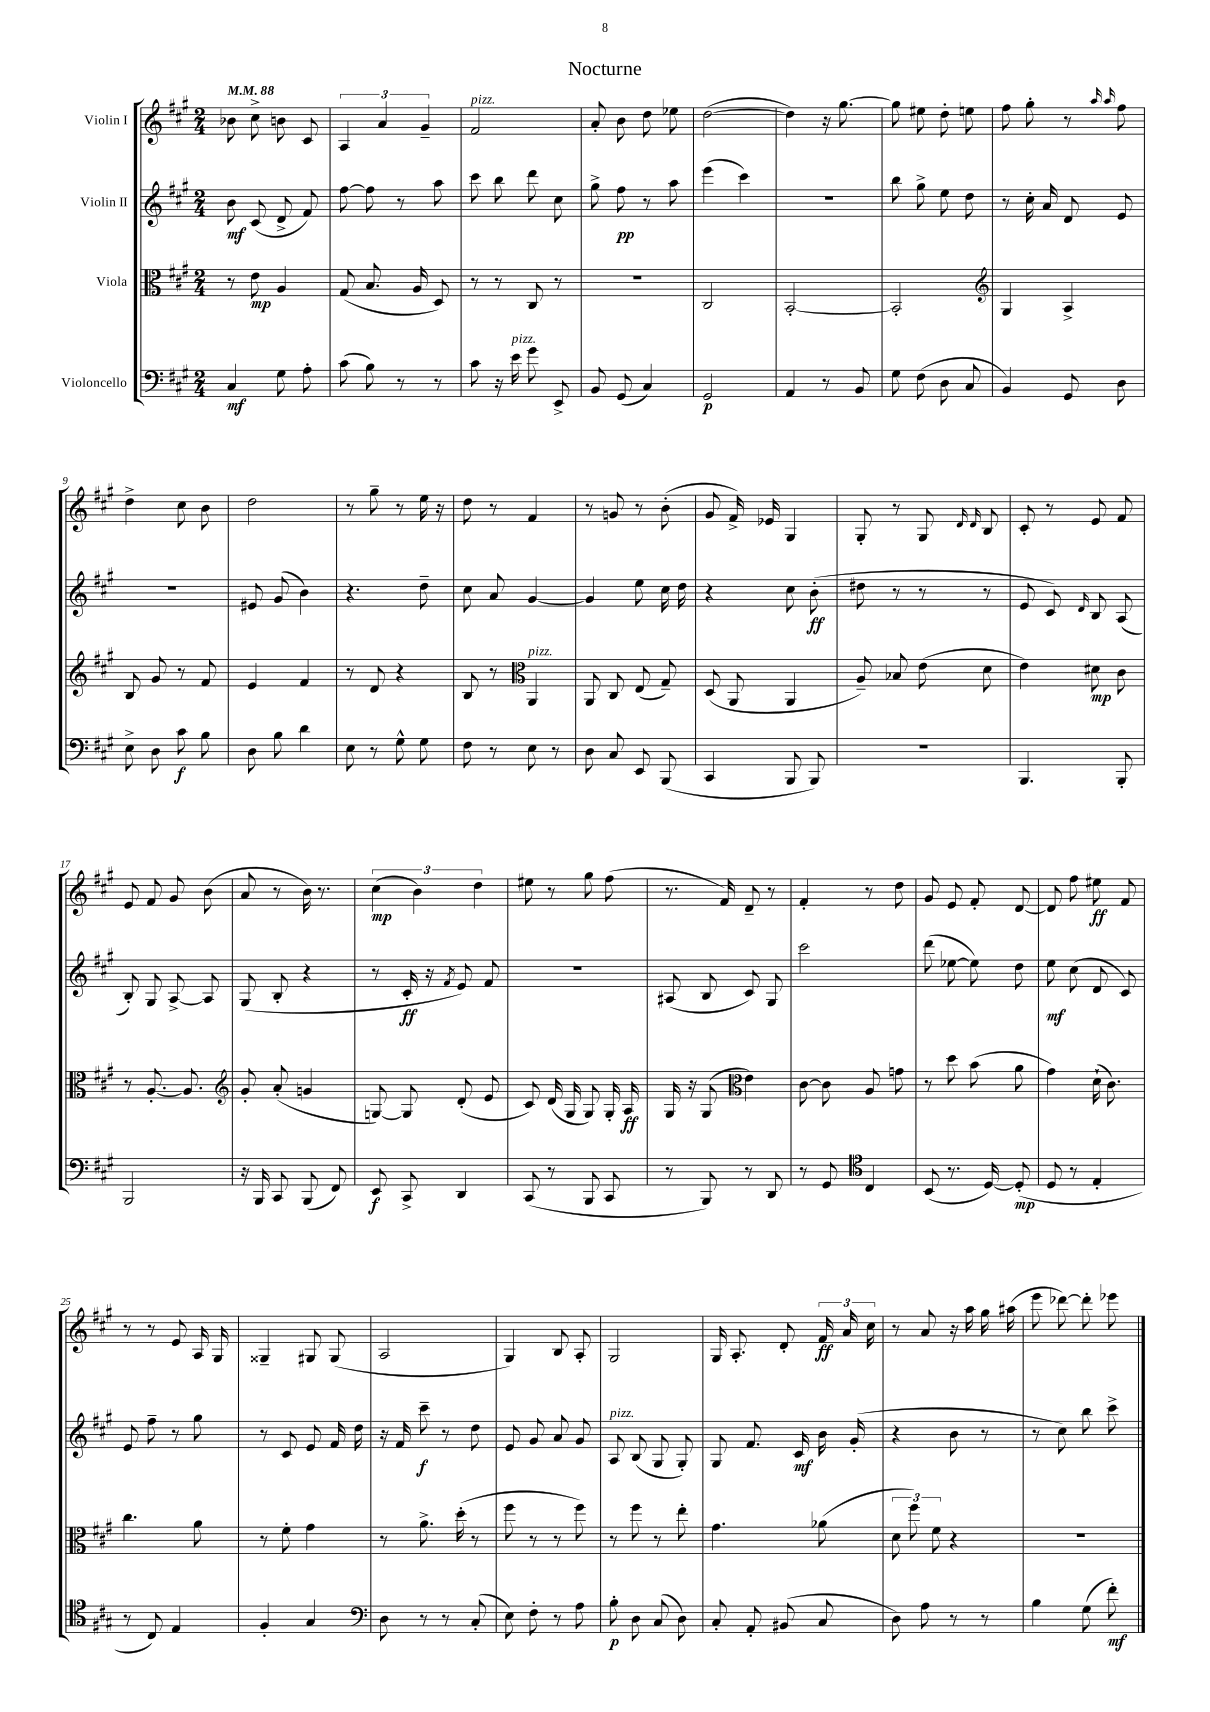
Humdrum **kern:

**kern	**dynam	**kern	**dynam	**kern	**dynam	**kern	**dynam
*part4	*part4	*part3	*part3	*part2	*part2	*part1	*part1
*staff4	*staff4	*staff3	*staff3	*staff2	*staff2	*staff1	*staff1
*I"Violoncello	*	*I"Viola	*	*I"Violin II	*	*I"Violin I	*
*clefF4	*	*clefC3	*	*clefG2	*	*clefG2	*
*k[f#c#g#]	*	*k[f#c#g#]	*	*k[f#c#g#]	*	*k[f#c#g#]	*
*M2/4	*	*M2/4	*	*M2/4	*	*M2/4	*
*MM88	*	*MM88	*	*MM88	*	*MM88	*
=1	=1	=1	=1	=1	=1	=1	=1
4C#/	mf	8r	.	8b\	mf	8b-X\	.
.	.	8e\	mp	(8c#/	.	8cc#^\	.
8G#\	.	4A/	.	8d^/	.	8bn\	.
8A'\	.	.	.	8f#/)	.	8c#/	.
=2	=2	=2	=2	=2	=2	=2	=2
(8c#\	.	(8G#/	.	[8ff#\	.	6A/	.
8B\)	.	8.B/	.	8ff#\]	.	.	.
.	.	.	.	.	.	6a/	.
8r	.	.	.	8r	.	.	.
.	.	16A/	.	.	.	.	.
.	.	.	.	.	.	6g#~/	.
8r	.	8D/)	.	8aa\	.	.	.
=3	=3	=3	=3	=3	=3	=3	=3
!	!	!	!	!	!	!LO:TX:a:i:t=pizz.	!
8c#\	.	8r	.	8ccc#\	.	2f#/	.
16r	.	8r	.	8bb\	.	.	.
!LO:TX:a:i:t=pizz.	!	!	!	!	!	!	!
16e\	.	.	.	.	.	.	.
8g#\	.	8C#/	.	8ddd\	.	.	.
8EE^/	.	8r	.	8cc#\	.	.	.
=4	=4	=4	=4	=4	=4	=4	=4
8BB/	.	2r	.	8gg#^\	.	8a'/	.
(8GG#/	.	.	.	8ff#\	pp	8b\	.
4C#/)	.	.	.	8r	.	8dd\	.
.	.	.	.	8aa\	.	8ee-X\	.
=5	=5	=5	=5	=5	=5	=5	=5
2GG#/	p	2C#/	.	(4eee\	.	([2dd\	.
.	.	.	.	4ccc#\)	.	.	.
=6	=6	=6	=6	=6	=6	=6	=6
4AA/	.	[2BB'/	.	2r	.	4dd\])	.
8r	.	.	.	.	.	16r	.
.	.	.	.	.	.	[8.gg#\	.
8BB/	.	.	.	.	.	.	.
=7	=7	=7	=7	=7	=7	=7	=7
8G#\	.	2BB'/]	.	8bb\	.	8gg#\]	.
(8F#\	.	.	.	8gg#^\	.	8ee#X\	.
8D\	.	.	.	8ee\	.	8dd'\	.
8C#/	.	.	.	8dd\	.	8een\	.
=8	=8	=8	=8	=8	=8	=8	=8
*	*	*clefG2	*	*	*	*	*
4BB/)	.	4G#/	.	8r	.	8ff#\	.
.	.	.	.	16cc#'\	.	8gg#'\	.
.	.	.	.	16a/	.	.	.
8GG#/	.	4A^/	.	8d/	.	8r	.
.	.	.	.	.	.	16qqaa/	.
.	.	.	.	.	.	16qqaa/	.
8D\	.	.	.	8e/	.	8ff#\	.
!!LO:LB:g=z
=9	=9	=9	=9	=9	=9	=9	=9
8E^\	.	8B/	.	2r	.	4dd^\	.
8D\	.	8g#/	.	.	.	.	.
8c#\	f	8r	.	.	.	8cc#\	.
8B\	.	8f#/	.	.	.	8b\	.
=10	=10	=10	=10	=10	=10	=10	=10
8D\	.	4e/	.	8e#X/	.	2dd\	.
8B\	.	.	.	(8g#/	.	.	.
4d\	.	4f#/	.	4b\)	.	.	.
=11	=11	=11	=11	=11	=11	=11	=11
8E\	.	8r	.	4.r	.	8r	.
8r	.	8d/	.	.	.	8gg#~\	.
8G#^^\	.	4r	.	.	.	8r	.
8G#\	.	.	.	8dd~\	.	16ee\	.
.	.	.	.	.	.	16r	.
=12	=12	=12	=12	=12	=12	=12	=12
8F#\	.	8B/	.	8cc#\	.	8dd\	.
8r	.	8r	.	8a/	.	8r	.
*	*	*clefC3	*	*	*	*	*
!	!	!LO:TX:a:i:t=pizz.	!	!	!	!	!
8E\	.	4AA/	.	[4g#/	.	4f#/	.
8r	.	.	.	.	.	.	.
=13	=13	=13	=13	=13	=13	=13	=13
8D\	.	8AA/	.	4g#/]	.	8r	.
8C#/	.	8C#/	.	.	.	8gn/	.
8EE/	.	(8E/	.	8ee\	.	8r	.
(8BBB/	.	8G#~/)	.	16cc#\	.	(8b'\	.
.	.	.	.	16dd\	.	.	.
=14	=14	=14	=14	=14	=14	=14	=14
4CC#/	.	(8D/	.	4r	.	8g#/	.
.	.	8AA/	.	.	.	16f#^/)	.
.	.	.	.	.	.	16e-X/	.
8BBB/	.	4AA/	.	8cc#\	.	4G#/	.
8BBB/)	.	.	.	(8b'\	ff	.	.
=15	=15	=15	=15	=15	=15	=15	=15
2r	.	8A~/)	.	8dd#X\	.	8G#'/	.
.	.	8B-X/	.	8r	.	8r	.
.	.	(8e\	.	8r	.	8G#/	.
.	.	.	.	.	.	16qqd/	.
.	.	.	.	.	.	16qqd/	.
.	.	8d\	.	8r	.	8B/	.
=16	=16	=16	=16	=16	=16	=16	=16
4.BBB/	.	4e\)	.	8e/	.	8c#'/	.
.	.	.	.	8c#/)	.	8r	.
.	.	.	.	16qqd/	.	.	.
.	.	8d#X\	mp	8B/	.	8e/	.
8BBB'/	.	8c#\	.	(8A/	.	8f#/	.
!!LO:LB:g=z
=17	=17	=17	=17	=17	=17	=17	=17
2BBB/	.	8r	.	8B'/)	.	8e/	.
.	.	[8.A'/	.	8G#/	.	8f#/	.
.	.	.	.	[8A^/	.	8g#/	.
.	.	8.A/]	.	.	.	.	.
.	.	.	.	8A/]	.	(8b\	.
=18	=18	=18	=18	=18	=18	=18	=18
*	*	*clefG2	*	*	*	*	*
16r	.	8g#'/	.	(8G#/	.	8a/	.
16BBB/	.	.	.	.	.	.	.
8CC#/	.	(8a'/	.	8B'/	.	8r	.
(8BBB/	.	4gn/	.	4r	.	16b\)	.
.	.	.	.	.	.	8.r	.
8FF#/)	.	.	.	.	.	.	.
=19	=19	=19	=19	=19	=19	=19	=19
8EE/	f	[8Gn/)	.	8r	.	(6cc#\	mp
8CC#^/	.	8G/]	.	16c#'/	ff	.	.
.	.	.	.	.	.	6b\)	.
.	.	.	.	16r	.	.	.
.	.	.	.	8qf#/	.	.	.
4DD/	.	(8d'/	.	8e/)	.	.	.
.	.	.	.	.	.	6dd\	.
.	.	8e/	.	8f#/	.	.	.
=20	=20	=20	=20	=20	=20	=20	=20
(8CC#/	.	8c#/)	.	2r	.	8ee#X\	.
8r	.	(16d/	.	.	.	8r	.
.	.	16G#/	.	.	.	.	.
8BBB/	.	8G#/)	.	.	.	8gg#\	.
8CC#/	.	16G#'/	.	.	.	(8ff#\	.
.	.	16A/	ff	.	.	.	.
=21	=21	=21	=21	=21	=21	=21	=21
8r	.	16G#/	.	(8A#X/	.	8.r	.
.	.	16r	.	.	.	.	.
8BBB/)	.	(8G#/	.	8B/	.	.	.
.	.	.	.	.	.	16f#/)	.
*	*	*clefC3	*	*	*	*	*
8r	.	4e\)	.	8c#/)	.	8d~/	.
8DD/	.	.	.	8G#/	.	8r	.
=22	=22	=22	=22	=22	=22	=22	=22
8r	.	[8c#\	.	2ccc#\	.	4f#'/	.
8GG#/	.	8c#\]	.	.	.	.	.
*clefC4	*	*	*	*	*	*	*
4C#/	.	8A/	.	.	.	8r	.
.	.	8gn\	.	.	.	8dd\	.
=23	=23	=23	=23	=23	=23	=23	=23
(8BB/	.	8r	.	(8ddd\	.	8g#/	.
8.r	.	8dd\	.	[8ee-X\	.	8e/	.
.	.	(8b\	.	8ee-\])	.	8f#'/	.
[16D/)	.	.	.	.	.	.	.
(8D'/]	mp	8a\	.	8dd\	.	[8d/	.
=24	=24	=24	=24	=24	=24	=24	=24
8D/	.	4g#\)	.	8ee\	mf	8d/]	.
8r	.	.	.	(8cc#\	.	8ff#\	.
4E'/	.	(16d`\	.	8d/	.	8ee#X\	ff
.	.	8.c#\)	.	.	.	.	.
.	.	.	.	8c#/)	.	8f#/	.
!!LO:LB:g=z
=25	=25	=25	=25	=25	=25	=25	=25
8r	.	4.cc#\	.	8e/	.	8r	.
8C#/)	.	.	.	8ff#~\	.	8r	.
4E/	.	.	.	8r	.	8e/	.
.	.	8a\	.	8gg#\	.	16A/	.
.	.	.	.	.	.	16G#/	.
=26	=26	=26	=26	=26	=26	=26	=26
4F#'/	.	8r	.	8r	.	4G##X~/	.
.	.	8f#'\	.	8c#/	.	.	.
4G#/	.	4g#\	.	8e/	.	8G#X/	.
.	.	.	.	16f#/	.	(8G#/	.
.	.	.	.	16dd\	.	.	.
=27	=27	=27	=27	=27	=27	=27	=27
*clefF4	*	*	*	*	*	*	*
8D\	.	8r	.	16r	.	2A/	.
.	.	.	.	16f#/	.	.	.
8r	.	8.a^\	.	8ccc#~\	f	.	.
8r	.	.	.	8r	.	.	.
.	.	(16dd'\	.	.	.	.	.
(8C#'/	.	8r	.	8dd\	.	.	.
=28	=28	=28	=28	=28	=28	=28	=28
8E\)	.	8ff#\	.	8e/	.	4G#/)	.
8F#'\	.	8r	.	8g#/	.	.	.
8r	.	8r	.	8a/	.	8B/	.
8A\	.	8ff#\)	.	8g#/	.	8A'/	.
=29	=29	=29	=29	=29	=29	=29	=29
!	!	!	!	!LO:TX:a:i:t=pizz.	!	!	!
8B'\	p	8r	.	8A/	.	2G#/	.
8D\	.	8ff#\	.	(8B/	.	.	.
(8C#/	.	8r	.	8G#/	.	.	.
8D\)	.	8ee'\	.	8G#'/)	.	.	.
=30	=30	=30	=30	=30	=30	=30	=30
8C#'/	.	4.g#\	.	8G#/	.	16G#/	.
.	.	.	.	.	.	8.A'/	.
8AA'/	.	.	.	8.f#/	.	.	.
(8BB#X/	.	.	.	.	.	8d'/	.
.	.	.	.	16c#/	mf	.	.
8C#/	.	(8a-X\	.	16b\	.	24f#/	ff
.	.	.	.	.	.	24a/	.
.	.	.	.	(16g#'/	.	.	.
.	.	.	.	.	.	24cc#\	.
=31	=31	=31	=31	=31	=31	=31	=31
8D\)	.	12d\	.	4r	.	8r	.
.	.	12ff#\)	.	.	.	.	.
8A\	.	.	.	.	.	8a/	.
.	.	12f#\	.	.	.	.	.
8r	.	4r	.	8b\	.	16r	.
.	.	.	.	.	.	16aa\	.
8r	.	.	.	8r	.	16gg#\	.
.	.	.	.	.	.	(16aa#X\	.
=32	=32	=32	=32	=32	=32	=32	=32
4B\	.	2r	.	8r	.	8eee\	.
.	.	.	.	8cc#\)	.	[8ddd-X\)	.
(8G#\	.	.	.	8bb\	.	8ddd-'\]	.
8f#'\)	mf	.	.	8ccc#^\	.	8eee-X\	.
==	==	==	==	==	==	==	==
*-	*-	*-	*-	*-	*-	*-	*-
